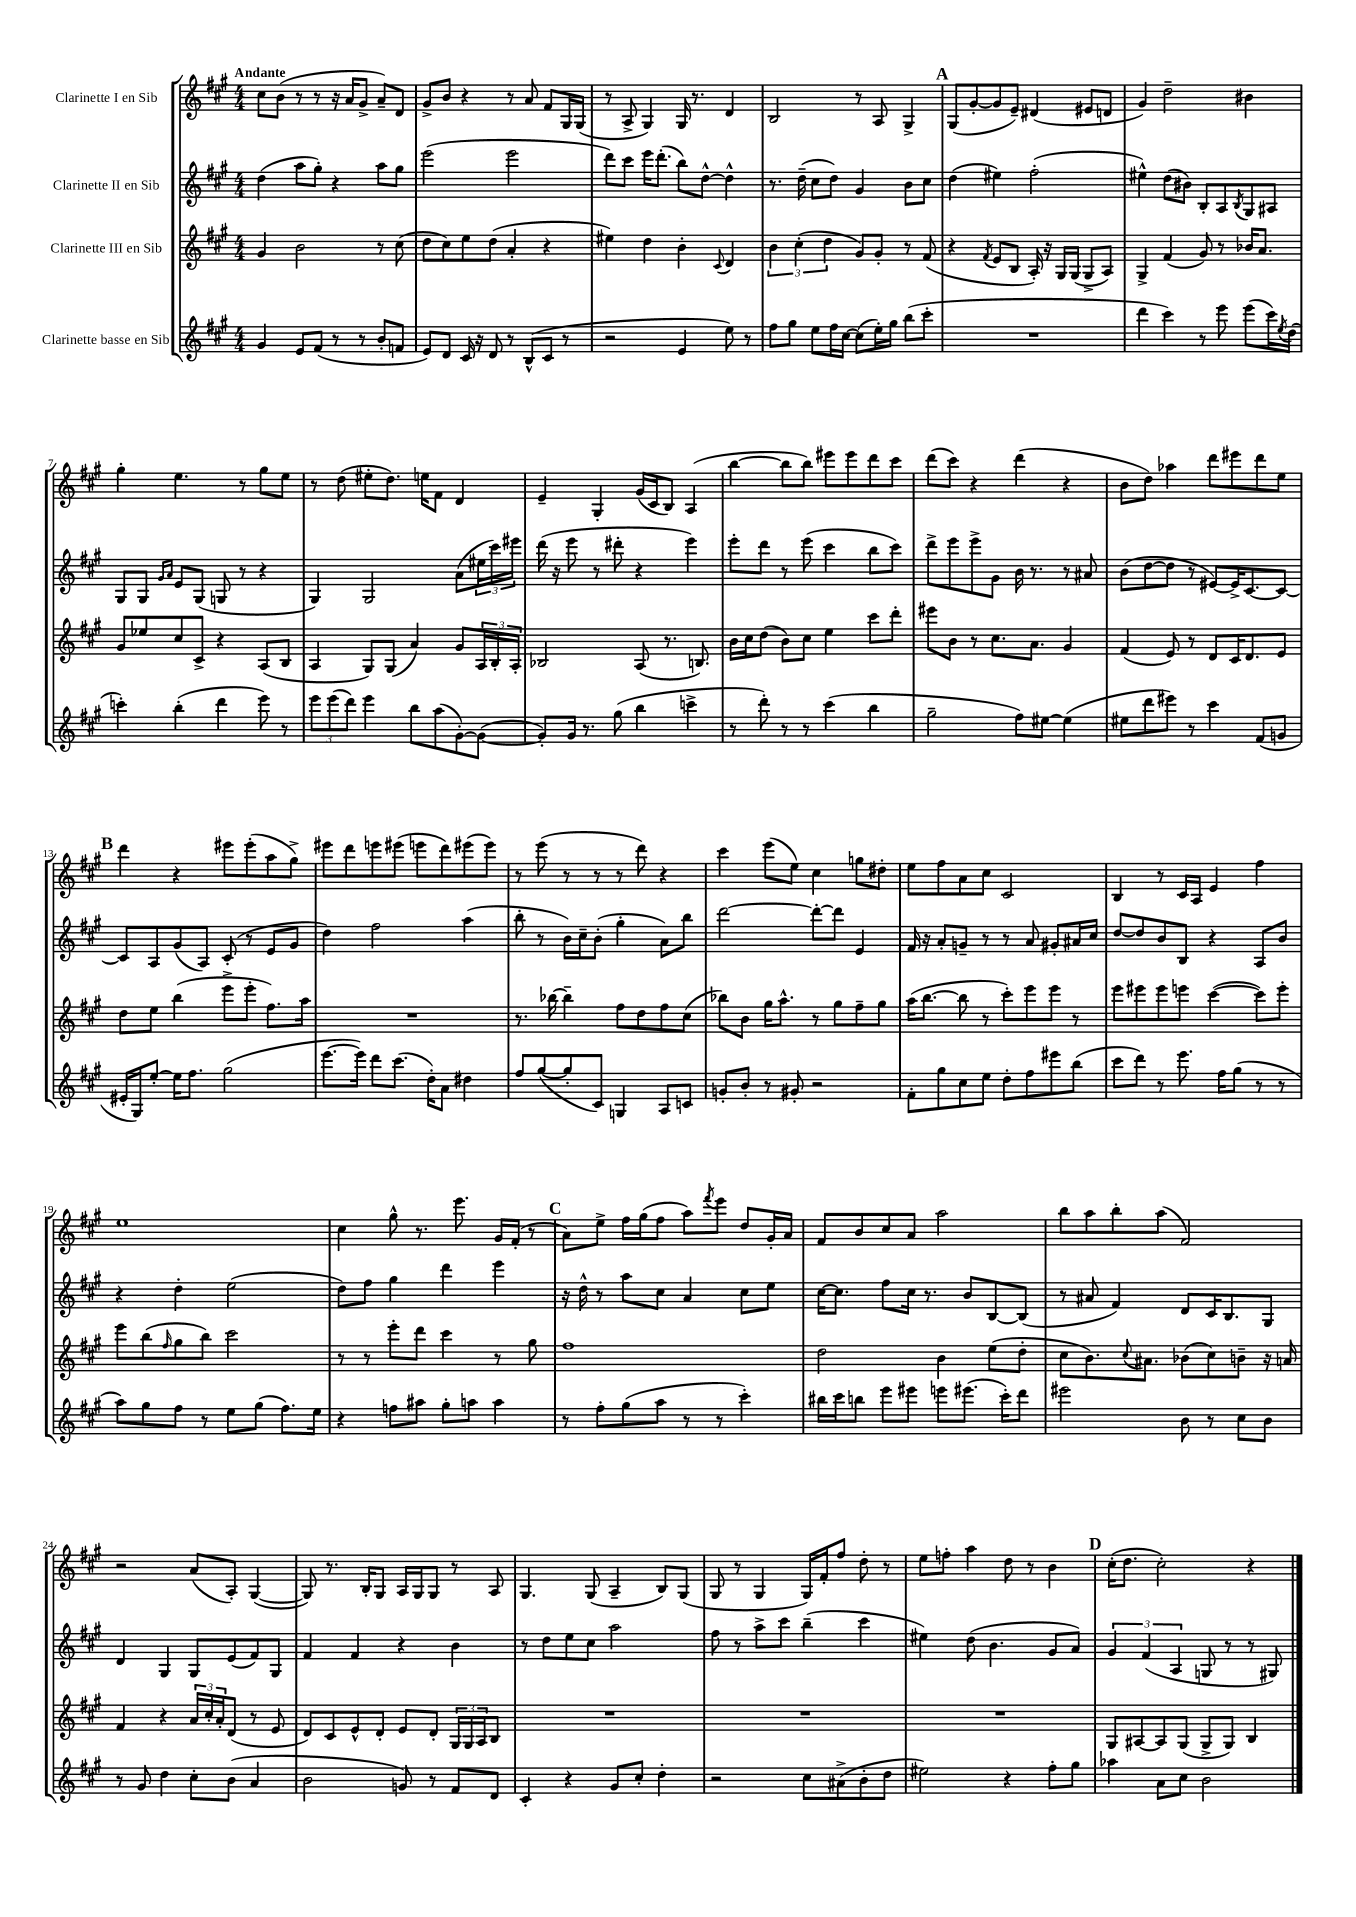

**kern	**kern	**kern	**kern
*staff4	*staff3	*staff2	*staff1
*clefG2	*clefG2	*clefG2	*clefG2
*k[f#c#g#]	*k[f#c#g#]	*k[f#c#g#]	*k[f#c#g#]
*M4/4	*M4/4	*M4/4	*M4/4
4g#	4g#	(4dd	8cc#
.	.	.	(8b
8e	2b	8aa	8r
(8f#	.	8gg#')	8r
8r	.	4r	16r
.	.	.	16a
8r	.	.	8g#^
8b'	8r	8aa	8a~)
8f	(8cc#	8gg#	8d
=	=	=	=
8e)	8dd	(2eee	8g#^
8d	8cc#)	.	8b
16c#	8ee	.	4r
16r	.	.	.
8d	(8dd	.	.
8r	4a'	2eee	8r
(8B^^	.	.	8a
8c#	4r	.	8f#
8r	.	.	16G#
.	.	.	(16G#
=	=	=	=
2r	4ee#)	8ddd)	8r
.	.	8ccc#	8A^
.	4dd	16eee	4G#)
.	.	(8.ddd'	.
4e	4b'	8bb)	16G#
.	.	.	8.r
.	.	[8dd^^	.
.	8qqc#	.	.
8ee)	4d	4dd^^]	4d
8r	.	.	.
=	=	=	=
8ff#	6b	8.r	2B
8gg#	.	.	.
.	(6cc#'	.	.
.	.	(16dd~	.
8ee	.	8cc#	.
.	6dd	.	.
16ff#	.	8dd)	.
[16cc#	.	.	.
(8cc#]	8g#)	4g#	8r
16ee')	8g#'	.	8A
16gg#	.	.	.
(8bb	8r	8b	4G#^
8ccc#'	(8f#	8cc#	.
=	=	=	=
1r	4r	(4dd	(8G#
.	.	.	[8g#'
.	8qf#	.	.
.	8e	4ee#)	8g#]
.	8B	.	8e~)
.	16A')	(2ff#'	(4d#
.	16r	.	.
.	16G#	.	.
.	(16G#	.	.
.	8G#^	.	8e#
.	8A)	.	8d
=	=	=	=
4ddd	4G#^	4ee#^^)	4g#)
4ccc#)	(4f#	(8dd	2dd~
.	.	8b#)	.
8r	8g#)	8B'	.
8eee	8r	8A	.
.	.	8qB	.
(8eee	16b-	8G#	4b#
.	8.a	.	.
16ccc#)	.	8A#	.
8qee	.	.	.
(16dd	.	.	.
=	=	=	=
4ccc')	8g#	8G#	4gg#'
.	8ee-	8G#	.
.	.	16qqg#	.
.	.	16qqa	.
(4bb'	8cc#	8e	4.ee
.	8c#^	(8G#	.
4ddd	4r	8G	.
.	.	8r	8r
8eee)	(8A	4r	8gg#
8r	8B	.	8ee
=	=	=	=
12eee	4A	4G#)	8r
(12eee	.	.	.
.	.	.	(8dd
12ddd)	.	.	.
4eee	8G#)	2G#	8ee#'
.	(8G#	.	8.dd)
8bb	4a)	.	.
.	.	.	16ee
(8aa	.	.	8f#
[8g#')	8g#	(8a	4d
(8g#_	24A	24ee#	.
.	24B'	24ccc#)	.
.	24A'	24eee#	.
=	=	=	=
8g#'])	2B-	(16ddd	4e~
.	.	16r	.
16g#	.	8eee	.
8.r	.	.	.
.	.	8r	4G#'
(8gg#	.	8ddd#'	.
4bb	(8A	4r	(16g#
.	.	.	16c#
.	8.r	.	8B)
4ccc^	.	4eee)	(4A
.	8.B)	.	.
=	=	=	=
8r	16b	8eee'	[4bb
.	16cc#	.	.
8ddd')	(8dd	8ddd	.
8r	8b)	8r	8bb]
8r	8cc#	(8eee	8bb)
(4ccc#	4ee	4ccc#	8eee#
.	.	.	8eee#
4bb	8ccc#	8bb	8ddd
.	8ddd'	8ccc#)	8ccc#
=	=	=	=
2gg#~	8eee#	8ddd^	(8ddd
.	8b	8eee	8ccc#)
.	8r	8eee^	4r
.	8.cc#	8g#	.
8ff#)	.	16b	(4ddd
.	8.a	8.r	.
[8ee#	.	.	.
(4ee#]	4g#	8r	4r
.	.	8a#	.
=	=	=	=
8ee#	(4f#	(8b	8b
8ddd	.	[8dd	8dd)
8eee#)	8e)	8dd]	4aa-
8r	8r	8r	.
4ccc#	8d	[8e#)	8ddd
.	16c#	16e#^]	8eee#
.	8.d	[8.c#	.
(8f#	.	.	8ddd
8g	8e	8c#_	8ee
=	=	=	=
16e#'	8dd	8c#]	4ddd
16G#)	.	.	.
[8ee'	8ee	8A	.
16ee]	(4bb	(8g#	4r
8.ff#	.	.	.
.	.	8A)	.
(2gg#	8eee^	(8c#'	8eee#
.	8eee'	8r	(8eee#'
.	8.ff#)	8e	8aa
.	.	8g#	8gg#^)
.	16aa	.	.
=	=	=	=
[8.eee	1r	4dd)	8eee#
.	.	.	8ddd
16eee])	.	.	.
8ddd	.	2ff#	8eee
(8.ccc#	.	.	(8eee#
.	.	.	8eee
16dd')	.	.	.
8a	.	.	8ddd)
4dd#	.	(4aa	(8eee#
.	.	.	8eee#)
=	=	=	=
8ff#	8.r	8bb'	8r
([8gg#	.	8r	(8eee
.	[16bb-	.	.
8gg#']	4bb-~]	16b)	8r
.	.	16cc#~	.
8c#)	.	(8b'	8r
4G	8ff#	4gg#'	8r
.	8dd	.	8ddd)
8A	8ff#	8a)	4r
8c	(8cc#	8bb	.
=	=	=	=
8g'	8bb-)	[2ddd	4ccc#
8b'	8b	.	.
8r	16gg#	.	(8eee
.	8.aa^^	.	.
8g#'	.	.	8ee)
2r	8r	8ddd'_	4cc#
.	8gg#	8ddd]	.
.	8ff#~	4e	8gg
.	8gg#	.	8dd#'
=	=	=	=
8f#'	(16aa	16f#	8ee
.	[8.bb	16r	.
8gg#	.	8a'	8ff#
8cc#	8bb]	8g~	8a
8ee	8r	8r	8cc#
8dd'	8ccc#')	8r	2c#
8ff#	8eee	8a	.
8eee#	8eee	8g#'	.
(8bb	8r	16a#	.
.	.	16cc#	.
=	=	=	=
8ccc#	8eee	[8dd	4B
8ddd)	8eee#	8dd]	.
8r	8eee#	8b	8r
8.eee	8eee	8B	16c#
.	.	.	16A
.	([4ccc#	4r	4e
16ff#	.	.	.
(8gg#	.	.	.
8r	8ccc#])	8A	4ff#
8r	8eee'	8b	.
=	=	=	=
8aa)	8eee	4r	1ee
8gg#	(8bb	.	.
.	16qqff#	.	.
8ff#	8gg#	4dd'	.
8r	8bb)	.	.
8ee	2ccc#	(2ee	.
(8gg#	.	.	.
8.ff#)	.	.	.
16ee	.	.	.
=	=	=	=
4r	8r	8dd)	4cc#
.	8r	8ff#	.
8ff	8eee'	4gg#	8gg#^^
8aa#	8ddd	.	8.r
8gg#'	4ccc#	4ddd	.
.	.	.	8.eee
8aa	.	.	.
4aa	8r	4eee	16g#
.	.	.	(16f#'
.	8gg#	.	8r
=	=	=	=
8r	1ff#	16r	8a)
.	.	16dd^^	.
8ff#'	.	8r	8ee^
(8gg#	.	8aa	16ff#
.	.	.	(16gg#
8aa	.	8cc#	8ff#
8r	.	4a	8aa)
.	.	.	8qfff#
8r	.	.	8eee
4ccc#')	.	8cc#	8dd
.	.	8ee	16g#'
.	.	.	16a
=	=	=	=
16bb#	2dd	[16cc#	8f#
16ccc#	.	8.cc#]	.
8bb	.	.	8b
8eee	.	8ff#	8cc#
8eee#	.	16cc#	8a
.	.	8.r	.
8eee	4b	.	2aa
(8.eee#	.	8b	.
.	(8ee	[8B	.
16ccc#')	.	.	.
8ddd	8dd'	(8B]	.
=	=	=	=
2eee#	8cc#	8r	8bb
.	8.b)	8a#	8aa
.	.	4f#)	8bb'
.	8qqcc#	.	.
.	8.a#	.	.
.	.	.	(8aa
8b	(8b-	8d	2f#)
8r	8cc#)	16c#	.
.	.	8.B	.
8cc#	8b~	.	.
8b	16r	8G#	.
.	16a	.	.
=	=	=	=
8r	4f#	4d	2r
8g#	.	.	.
4dd	4r	4G#	.
8cc#'	24a	8G#	(8a
.	24cc#'	.	.
.	24a'	.	.
(8b	(8d	(8e	8A')
4a	8r	8f#)	([4G#
.	8e	8G#	.
=	=	=	=
2b	8d)	4f#	8G#])
.	8c#	.	8.r
.	8e^^	4f#	.
.	.	.	16B'
.	8d'	.	8G#
8g)	8e	4r	16A
.	.	.	16G#
8r	8d'	.	8G#
8f#	24G#	4b	8r
.	24G#	.	.
.	24A	.	.
8d	8B	.	8A
=	=	=	=
4c#'	1r	8r	4.G#
.	.	8dd	.
4r	.	8ee	.
.	.	8cc#	(8G#
8g#	.	2aa	4A~
8cc#'	.	.	.
4dd'	.	.	8B)
.	.	.	(8G#
=	=	=	=
2r	1r	8ff#	8G#
.	.	8r	8r
.	.	8aa^	4G#
.	.	8ccc#	.
8cc#	.	(4bb~	16G#)
.	.	.	16f#'
(8a#^	.	.	8ff#
8b'	.	4ccc#	8dd'
8dd	.	.	8r
=	=	=	=
2ee#)	1r	4ee#)	8ee
.	.	.	8ff'
.	.	(8dd	4aa
.	.	4.b	.
4r	.	.	8dd
.	.	.	8r
8ff#'	.	8g#	4b
8gg#	.	8a)	.
=	=	=	=
4aa-	8G#	6g#	(16cc#'
.	.	.	8.dd
.	[8A#	.	.
.	.	(6f#	.
8a	8A#]	.	2cc#')
.	.	6A	.
8cc#	(8G#	.	.
2b	8G#^	8G	.
.	8G#)	8r	.
.	4B	8r	4r
.	.	8G#)	.
==	==	==	==
*-	*-	*-	*-
